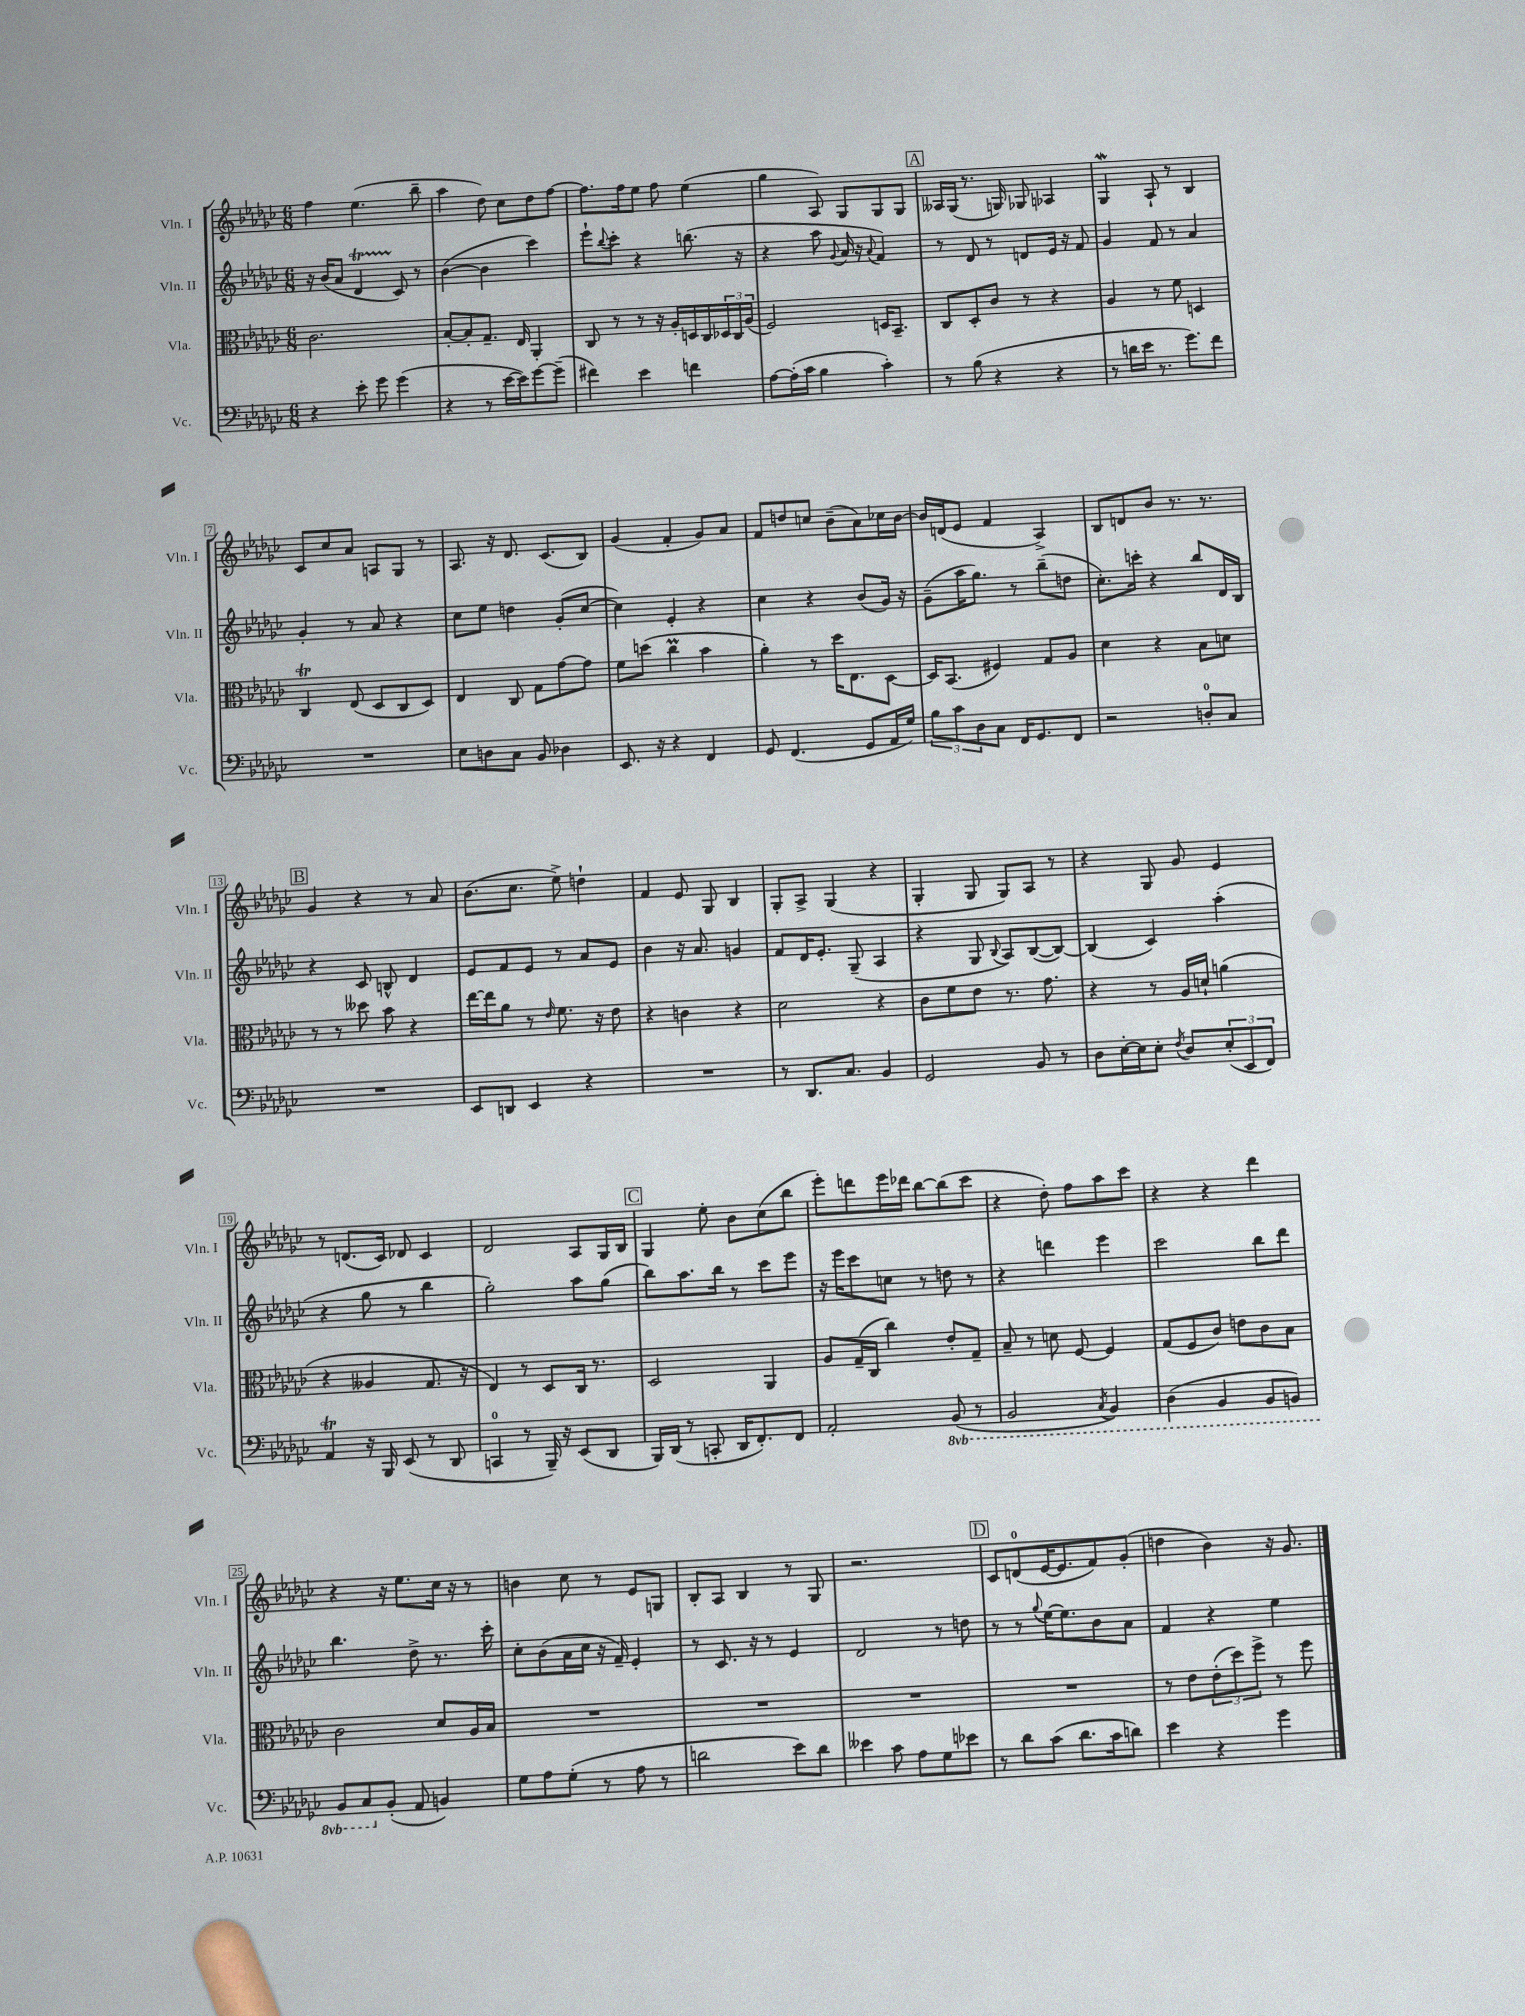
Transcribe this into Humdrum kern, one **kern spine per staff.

**kern	**kern	**kern	**kern
*staff4	*staff3	*staff2	*staff1
*clefF4	*clefC3	*clefG2	*clefG2
*k[b-e-a-d-g-c-]	*k[b-e-a-d-g-c-]	*k[b-e-a-d-g-c-]	*k[b-e-a-d-g-c-]
*M6/8	*M6/8	*M6/8	*M6/8
4r	2.c-\	16r	4ff\
.	.	(16b-/LK	.
.	.	8a-/J	.
8e-'\	.	4d-/	(4.ee-\
8g-\	.	.	.
(4g-\	.	8c-/)	.
.	.	8r	8bb-~\
=	=	=	=
4r	[8B-'/L	([4b-\	4aa-\
.	8B-'/]	.	.
8r	8.G-~/J	4b-\]	8dd-\)
[16e-\LL	.	.	8cc-\L
16e-\]J)	16E-/	.	.
[8g-\	4AA-'/	4ccc-\)	8dd-\
(8g-~\]J	.	.	[8ff\J
=	=	=	=
4f#\)	8C-/	8eee-`\L	8.ff\]L
.	.	8qqbb-/	.
.	8r	8ccc-'\J	.
.	.	.	16ff\k
4e-\	8r	4r	8ee-\J
.	16r	.	8ff\
.	16A-'/LL	.	.
4f\	16D/	(8.bb\	(4ee-\
.	16C-/	.	.
.	24D-/	.	.
.	24C-/	.	.
.	.	16r	.
.	(24A-/JJ	.	.
=	=	=	=
[8A-\L	2F/)	4r	4gg-\
(16A-'\]L	.	.	.
16c-\JJ	.	.	.
4B-\	.	8aa-\	8A-/)
.	.	8qqg-/	.
.	.	16a-/	8G-/L
.	.	16r	.
.	.	8qqa-/	.
4c-'\)	16D/LK	4f/)	8G-/
.	8.BB-~/J	.	.
.	.	.	8G-/J
=	=	=	=
8r	8C-/L	8r	16A--/LL
.	.	.	(16G-/JJ
(8B-\	8D-'/	8d-/	8.r
4r	8c-/J	8r	.
.	.	.	16G/)
.	8r	8d/L	8G-/
4r	4r	16e-/Jk	4A-/
.	.	16r	.
.	.	8f/	.
=	=	=	=
8r	4A-/	4g-/	4G-/
16d\LL	.	.	.
16e-\JJ	.	.	.
8.r	8r	8f/	8A-`/
.	8f\	8r	8r
8.g-\L)	.	.	.
.	4D/	4a-/	4B-/
8f\J	.	.	.
=	=	=	=
2.r	4C-/	4g-'/	8c-/L
.	.	.	8cc-/
.	(8E-/	8r	8a-/J
.	8D-/L	8a-/	8A/L
.	8C-/	4r	8G-/J
.	8D-/J)	.	8r
=	=	=	=
8E-\L	4E-/	8cc-\L	8.A-/
8D\	.	8ee-\J	.
.	.	.	16r
8C-\J	8C-/	4dd\	8.d-/
8BB-/	8G-\L	.	.
.	.	.	(8.c-/L
4D-\	[8g-\	(8g-'/L	.
.	8g-\]J	[8cc-/J	8B-/J)
=	=	=	=
8.EE-/	8f\L	4cc-\])	(4g-/
.	(8dd\J	.	.
16r	.	.	.
4r	4cc-\	4e-'/	4f'/
4FF/	4b-\	4r	8g-/L)
.	.	.	8a-/J
=	=	=	=
8GG-/	4a-'\)	4cc-\	8f/L
(4.FF/	.	.	8dd/
.	8r	4r	8cc/J
.	16dd-\LK	.	(8b-~\L
.	8.E-\	.	.
8GG-/L	.	(8b-/L	8a-\)
16AA-/L	[8D-\J	16g-/Jk)	16cc-\L
16G-/JJ)	.	16r	[16b-\JJ
=	=	=	=
12B-\L	16D-/]LK	(8g-~\L	16b-/]LL
.	(8.BB-/J	.	(16d/J
12c-\	.	.	.
.	.	16aa-\K	8e-/J
12D-\	.	.	.
.	.	8.gg-\J)	.
8C-\J	4F#/)	.	4f/
16FF/LK	.	8r	.
8.GG-/	.	.	.
.	8G-/L	(8bb-~\L	4A-^/)
8FF/J	8A-/J	8dd\J	.
=	=	=	=
2r	4d-\	8.cc-'\L)	8B-/L
.	.	.	8d/
.	.	16ccc'\Jk	.
.	4r	4r	8b-/J
.	.	.	8.r
8D'/L	8B-\L	8bb-/L	.
.	.	.	8.r
8C-/J	8d\J	16d-/L	.
.	.	16B-/JJ	.
=	=	=	=
2.r	8r	4r	4g-/
.	8r	.	.
.	8dd--\	8c-/	4r
.	8b-\	8B^^/	.
.	4r	4d-/	8r
.	.	.	8a-/
=	=	=	=
8EE-/L	[16ee-\LL	8e-/L	(8.b-\L
.	16ee-\]J	.	.
8DD/J	8a-\J	8f/	.
.	.	.	8.cc-\J
4EE-/	8r	8e-/J	.
.	16qqe-/	.	.
.	8.f\	8r	8ee-^\)
4r	.	8a-/L	4dd`\
.	16r	.	.
.	8e-\	8e-/J	.
=	=	=	=
2.r	4r	4b-\	4f/
.	4c\	16r	8e-/
.	.	8.a-/	.
.	.	.	8G-/
.	4r	4g/	4B-/
=	=	=	=
8r	2d-\	8f/L	8G-'/L
8.DD-/L	.	16d-/K	8A-^/J
.	.	8.e-'/J	.
.	.	.	(4G-/
8.C-/J	.	.	.
.	.	(8G-~/	.
4BB-/	4r	4A-/	4r
=	=	=	=
2GG-/	8c-\L	4r	4G-'/
.	8f\	.	.
.	8e-\J	8G-/	8G-/
.	.	8qqB-/	.
.	8.r	8A-/L)	8G-/L)
8BB-/	.	([8B-/	8A-/J
.	8.g-\	.	.
8r	.	8B-/_J)	8r
=	=	=	=
8D-\L	4r	(4B-/]	4r
[16E-'\L	.	.	.
16E-\]J	.	.	.
8E-'\J	8r	4c-/)	8G-/
8qF/	.	.	.
8D-/L	16A-/LL	.	8g-/
.	16d`/JJ	.	.
(12E-'/	(4a\	(4aa-'\	4e-/
12EE-/	.	.	.
12FF/J)	.	.	.
=	=	=	=
4AA-/	4r	4r	8r
.	.	.	(8.d/L
16r	4A--/	8gg-\	.
16BBB-/	.	.	16c-/Jk)
(8EE-/	.	8r	8d-/
8r	8.G-/	4bb-\	4c-/
8DD-/	.	.	.
.	16r	.	.
=	=	=	=
4CC/	4E-/)	2gg-'\)	2d-/
8r	8r	.	.
16BBB-~/)	8D-/L	.	.
16r	.	.	.
(8EE-/L	16C-/Jk	8aa-\L	8A-/L
.	8.r	.	.
8DD-/J	.	(8gg-\J	16G-/L
.	.	.	16B-/JJ
=	=	=	=
16BBB-/LL)	2D-/	8bb-\L)	4G-/
(16DD-/JJ	.	.	.
8r	.	8.aa-\	.
8CC'/	.	.	8ee-'\
.	.	16bb-\Jk	.
16DD-/LK	.	8r	8b-\L
8.FF'/)	.	.	.
.	4AA-/	8ccc-\L	(8cc-\
8FF/J	.	8eee-\J	8bb-\J
=	=	=	=
2AA-'/	8A-/L	16r	8eee-'\L)
.	.	16eee-\LK	.
.	(16G-~/L	8ccc-\	8ddd\
.	16C-/JJ	.	.
.	4cc-\)	8cc\J	16eee-\L
.	.	.	16ddd-\JJ
.	.	8r	[8bb-\L
(8BBB-/	8e-'/L	8dd\	(8bb-\]
8r	8G-~/J	8r	8ccc-\J
=	=	=	=
2BBB-/	8B-~/	4r	4r
.	8r	.	.
.	8d\	4ddd\	8dd-'\)
.	[8F/	.	8ff\L
8qCC-/	.	.	.
4BBB-/)	4F/]	4eee-\	8aa-\
.	.	.	8ccc-\J
=	=	=	=
(4DD-\	(8G-/L	2ccc-\	4r
.	8F/	.	.
4BBB-/	8c-/J)	.	4r
.	8e\L	.	.
8BBB-/L	8c-\	8bb-\L	4ddd-\
8BBB/J)	8B-\J	8ddd-\J	.
=	=	=	=
8BBB-/L	2c-\	4.bb-\	4r
8CC-/	.	.	.
(8BB-'/J	.	.	16r
.	.	.	8.ee-\L
8AA-/	.	8dd-^\	.
4BB/)	8d-/L	8.r	16cc-\Jk
.	.	.	16r
.	16A-/L	.	8r
.	16B-/JJ	16ccc-'\	.
=	=	=	=
8G-\L	2.r	8cc-'\L	4b\
8A-\	.	(8b-\	.
(8G-'\J	.	16a-\L	8cc-\
.	.	16cc-\JJ	.
8r	.	16r	8r
.	.	16f~/)	.
8A-\	.	4e-'/	8e-/L
8r	.	.	8G/J
=	=	=	=
2d\	2.r	8r	8B-'/L
.	.	8.c-/	8A-/J
.	.	.	4B-/
.	.	16r	.
.	.	8r	.
8e-\L)	.	4e-/	8r
8d\J	.	.	8G-/
=	=	=	=
4e--\	2.r	2d-/	2.r
8c-\	.	.	.
8A-\L	.	.	.
8G-\	.	8r	.
8e-\J	.	8dd\	.
=	=	=	=
8r	2.r	8r	8c-/L
8d-\L	.	8r	(8d/
.	.	8qqgg-/	.
(8c-\J	.	[16ee-\LK	[16e-/K
.	.	8.ee-\]	8.e-/]
8.d-\L	.	.	.
.	.	8b-\	8f/)
16c-\k	.	.	.
8d\J)	.	8a-\J	(8g-'/J
=	=	=	=
4e-\	8r	4f/	4dd\
.	8e-\L	.	.
4r	(12e-'\	4r	4b-\)
.	12dd-\)	.	.
.	12ff^\J	.	.
4g-\	8r	4ee-\	16r
.	.	.	8.g-/
.	8ff\	.	.
==	==	==	==
*-	*-	*-	*-
